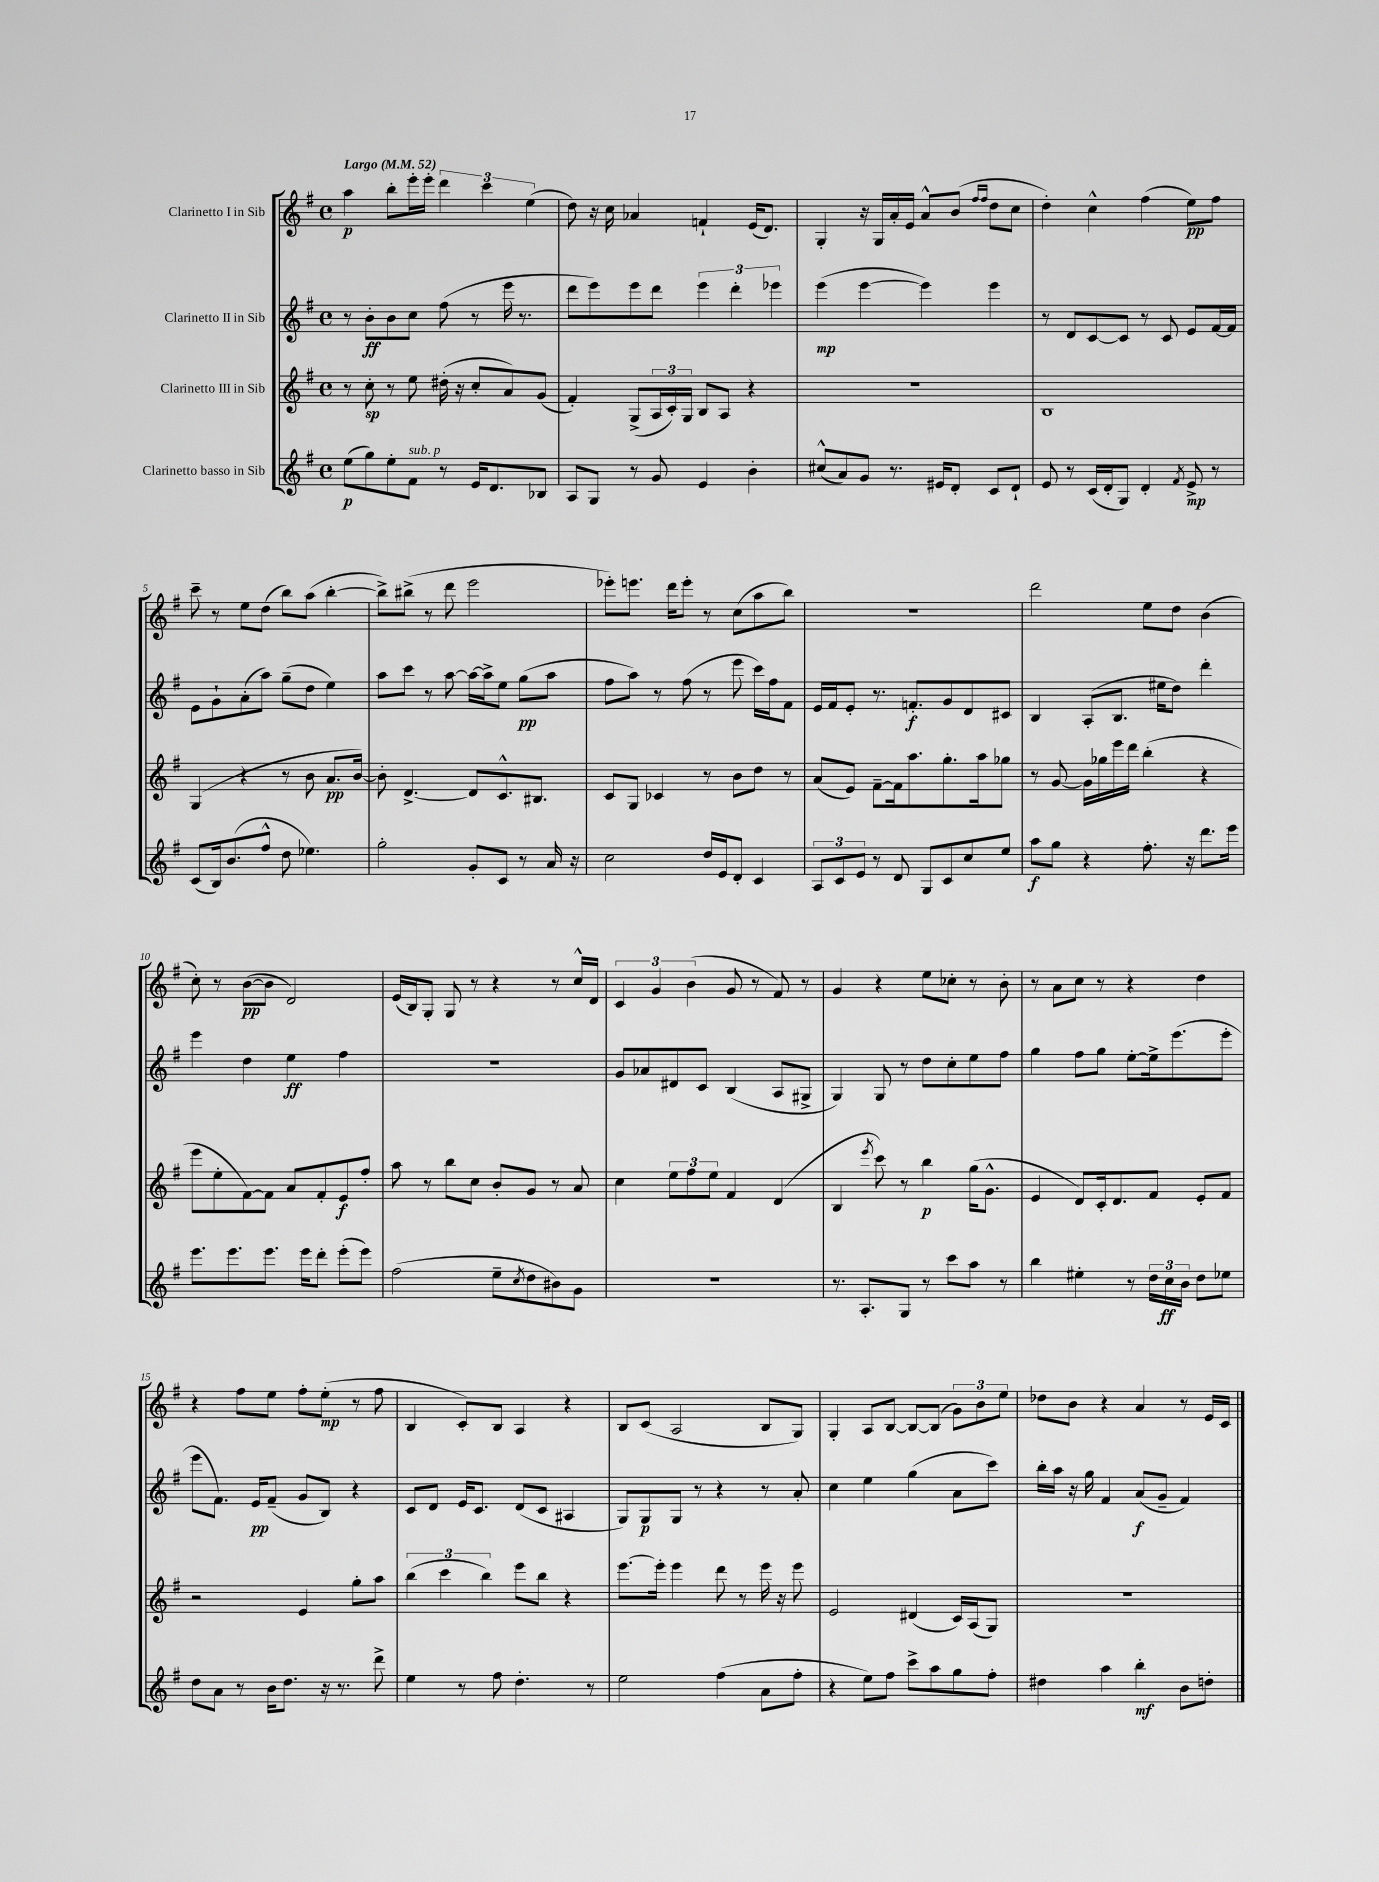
<<
\new StaffGroup <<
\new Staff = "s0" \with { instrumentName = "Clarinetto I in Sib" } {
    \clef treble \key g \major \defaultTimeSignature \time 4/4 \tempo "Largo" 4 = 52
    a''4\p b''8-. e'''16-. e'''16-. \tuplet 3/2 { d'''4 c'''4 e''4( } |
    d''8) r16 c''16 aes'4 f'4-! e'16( d'8.) |
    g4-. r16 g16 a'16-. e'16 a'8-^ b'8( \grace { fis''16 fis''16 } d''8 c''8 |
    d''4-.) c''4-^ fis''4( e''8\pp) fis''8 |
    c'''8-- r8 e''8 d''8( b''8) a''8( b''4~-. |
    b''8->) bis''8->( r8 d'''8 e'''2 |
    ees'''8-.) e'''8. d'''16 e'''8-. r8 c''8( a''8 b''8) |
    R1 |
    d'''2 e''8 d''8 b'4( |
    c''8-.) r8 b'8~\pp( b'8 d'2) |
    e'16( b16) g8-. g8 r8 r4 r8 c''16-^ d'16 |
    \tuplet 3/2 { c'4 g'4 b'4( } g'8 r8 fis'8) r8 |
    g'4 r4 e''8 ces''8-. r8 b'8-. |
    r8 a'8 c''8 r8 r4 d''4 |
    r4 fis''8 e''8 fis''8-. e''8-.\mp( r8 fis''8 |
    b4 c'8-.) b8 a4 r4 |
    b8 c'8( a2 b8 g8) |
    g4-. a8 b8~ b8~ b8( \tuplet 3/2 { g'8) b'8 e''8 } |
    des''8 b'8 r4 a'4 r8 e'16 c'16 \bar "|." |
}
\new Staff = "s1" \with { instrumentName = "Clarinetto II in Sib" } {
    \clef treble \key g \major \defaultTimeSignature \time 4/4
    r8 b'8-.\ff b'8 c''8 fis''8( r8 e'''16 r8. |
    d'''8 e'''8) e'''8 d'''8 \tuplet 3/2 { e'''4 d'''4-. ees'''4 } |
    e'''4\mp( e'''4~ e'''4) e'''4 |
    r8 d'8 c'8~ c'8 r8 c'8 e'8 fis'16~ fis'16 |
    e'8 g'8-! a'8-.( a''8) g''8--( d''8 e''4) |
    a''8 c'''8 r8 a''8~ a''16~ a''16-> e''8 g''8\pp( a''8 |
    fis''8 a''8) r8 fis''8( r8 e'''8 c'''16) fis''16 fis'8 |
    e'16 fis'16 e'8-. r8. f'8.-.\f g'8 d'8 cis'8 |
    b4 a8-.( b8. eis''16 d''8) d'''4-. |
    e'''4 d''4 e''4\ff fis''4 |
    R1 |
    g'8 aes'8 dis'8 c'8 b4( a8 gis8-> |
    g4) g8 r8 d''8 c''8-. e''8 fis''8 |
    g''4 fis''8 g''8 e''8~-. e''16-> e'''8.( e'''8-. |
    e'''8 fis'8.) e'16\pp fis'8--( g'8 b8) r4 |
    c'8 d'8 e'16 c'8. d'8( c'8 ais4 |
    g8) g8\p g8 r8 r4 r8 a'8-. |
    c''4 e''4 g''4( a'8 c'''8) |
    b''16-. a''16 r16 g''16 fis'4 a'8\f( g'8-- fis'4) \bar "|." |
}
\new Staff = "s2" \with { instrumentName = "Clarinetto III in Sib" } {
    \clef treble \key g \major \defaultTimeSignature \time 4/4
    r8 c''8-.\sp r8 e''8 dis''16-.( r16 c''8-. a'8) g'8( |
    fis'4-.) g8->( \tuplet 3/2 { a16 c'16-.) g16 } b8 a8 r4 |
    r1 |
    b1 |
    g4( r4 r8 b'8 a'8.\pp b'16~) |
    b'8-. d'4.~-> d'8 c'8.-^ bis8. |
    c'8 g8 ces'4 r8 b'8 d''8 r8 |
    a'8( e'8) fis'8~-- fis'16 a''8. g''8.-. a''16 ges''8 |
    r8 g'8~ g'16 ges''16 e'''16 d'''16 b''4-.( r4 |
    e'''8 e''8-. fis'8~) fis'8 a'8 fis'8-. e'8\f fis''8-. |
    a''8 r8 b''8 c''8 b'8-. g'8 r8 a'8 |
    c''4 \tuplet 3/2 { e''8 fis''8 e''8 } fis'4 d'4( |
    b4 \acciaccatura { e'''8 } c'''8) r8 b''4\p g''16( g'8.-^ |
    e'4 d'8) c'16-. d'8. fis'8 e'8-. fis'8 |
    r2 e'4 g''8-. a''8 |
    \tuplet 3/2 { b''4( c'''4 b''4) } e'''8 b''8 r4 |
    e'''8.~ e'''16-. e'''4 d'''8 r8 e'''16 r16 e'''8 |
    e'2 dis'4( c'16) a16( g8) |
    R1 \bar "|." |
}
\new Staff = "s3" \with { instrumentName = "Clarinetto basso in Sib" } {
    \clef treble \key g \major \defaultTimeSignature \time 4/4
    e''8\p( g''8) e''8-. fis'8^\markup { \italic "sub. p" } r8 e'16 d'8. bes8 |
    a8 g8 r8 g'8 e'4 b'4-. |
    cis''8-^( a'8) g'8 r8. eis'16 d'8-. c'8 d'8-! |
    e'8 r8 c'16( d'16-. g8) d'4-. \acciaccatura { fis'8 } e'8->\mp r8 |
    c'8( b16) b'8.( fis''8-^ d''8 ees''4.) |
    g''2-. g'8-. c'8 r8 a'16 r16 |
    c''2 d''16 e'16 d'8-. c'4 |
    \tuplet 3/2 { a8 c'8 e'8 } r8 d'8 g8 c'8 c''8 e''8 |
    a''8\f g''8 r4 fis''8.-. r16 d'''8. e'''16 |
    e'''8. e'''8. e'''8. e'''16 d'''8-. e'''8-.( e'''8) |
    fis''2( e''8-- \acciaccatura { c''8 } d''8 bis'8) g'8 |
    r1 |
    r8. a8.-. g8 r8 c'''8 a''8 r8 |
    b''4 eis''4-. r8 \tuplet 3/2 { d''16 c''16\ff b'16 } d''8 ees''8 |
    d''8 a'8 r8 b'16 d''8. r16 r8. d'''8-> |
    e''4 r8 fis''8 d''4.-. r8 |
    e''2 fis''4( a'8 fis''8-. |
    r4 e''8) fis''8 c'''8-> a''8 g''8 fis''8-. |
    dis''4 a''4 b''4-.\mf b'8 d''8-. \bar "|." |
}
>>
>>
